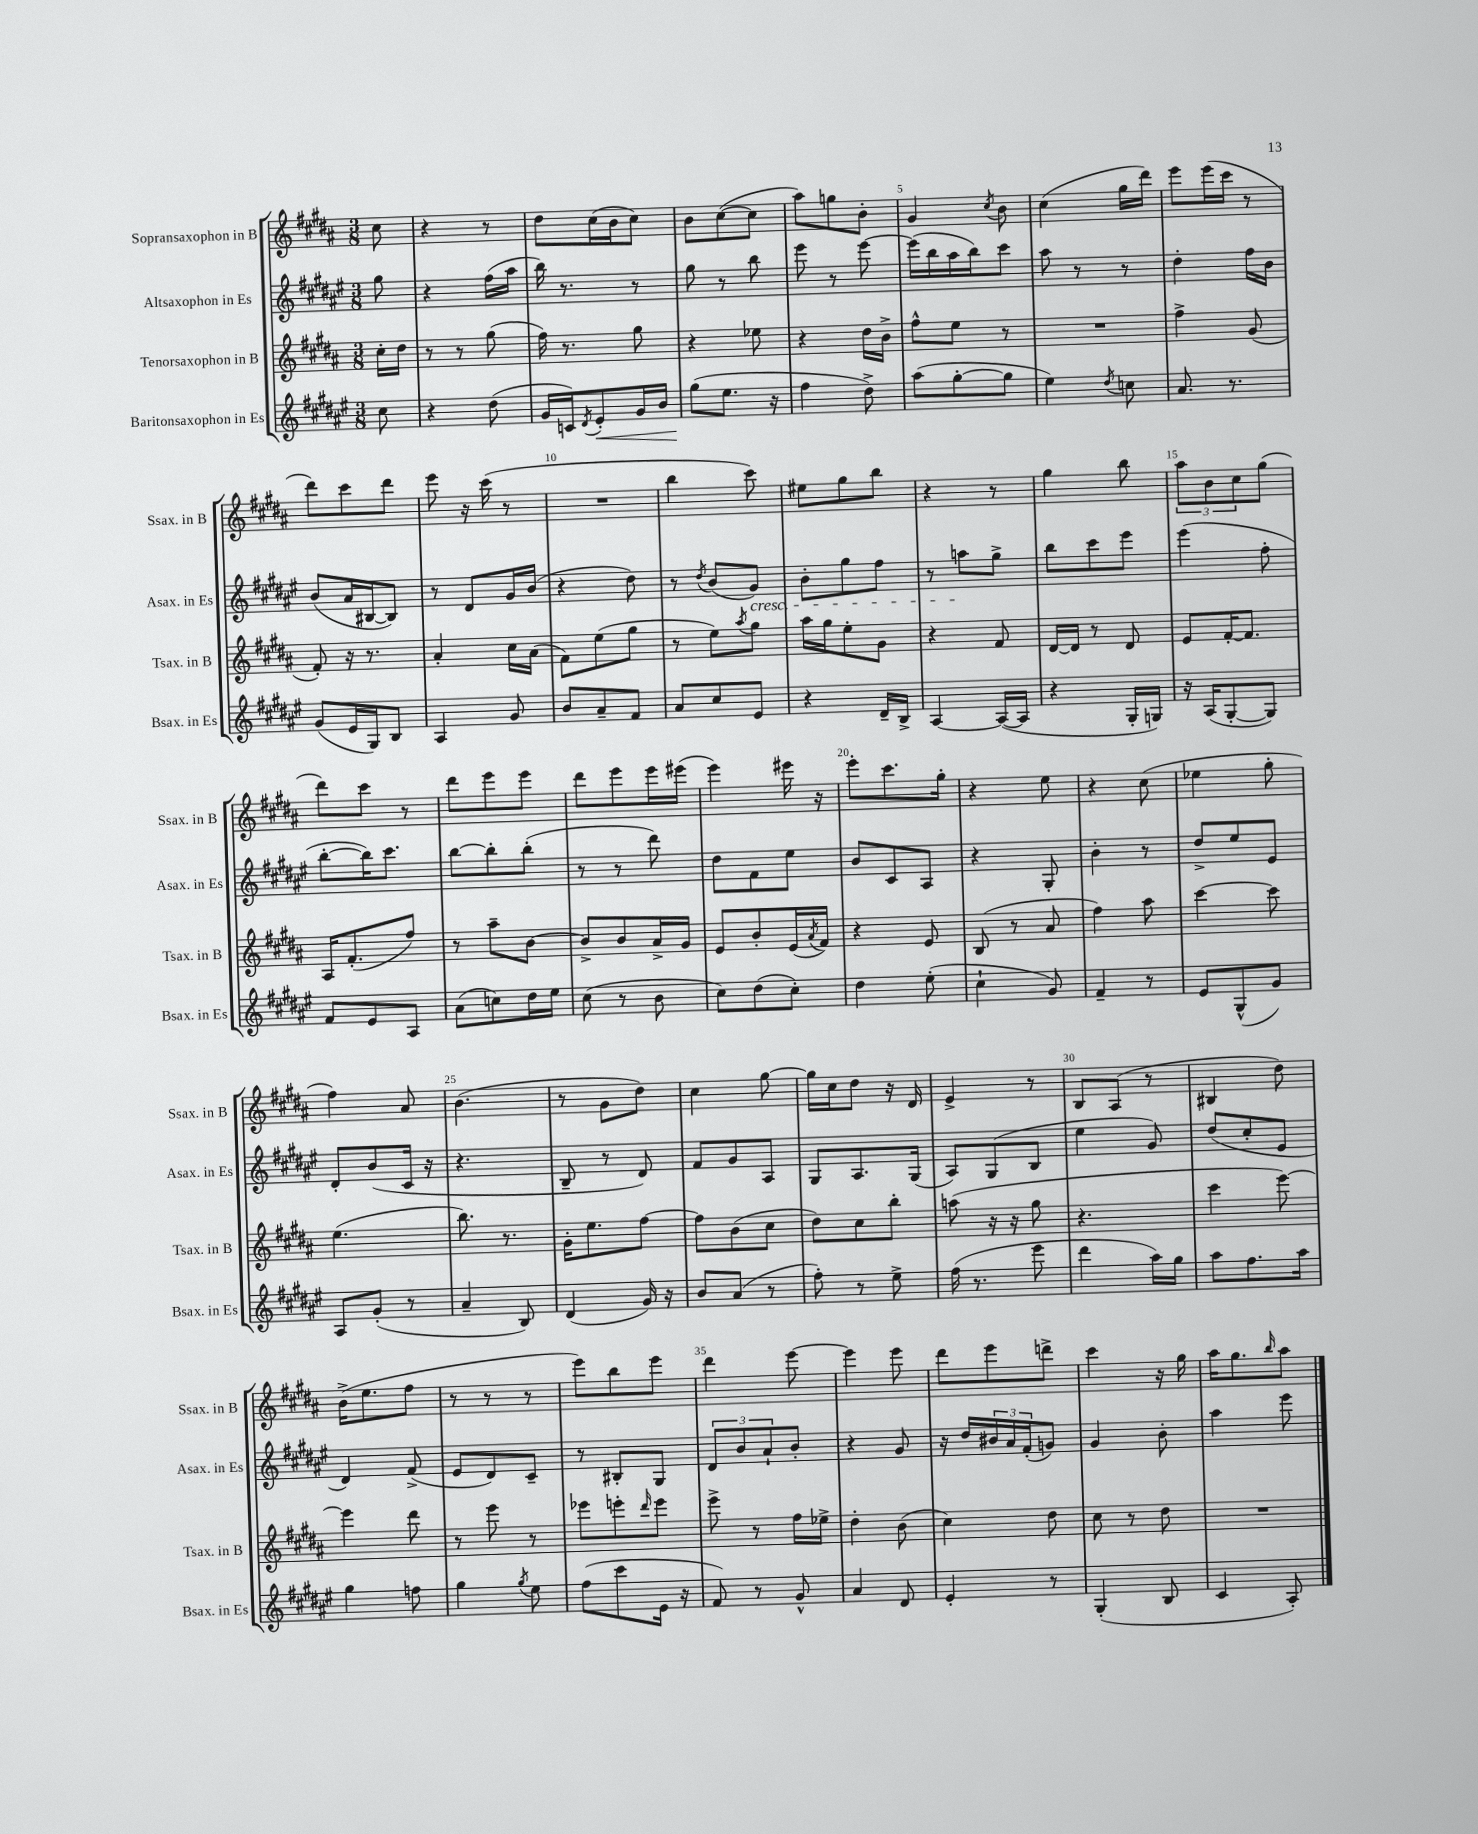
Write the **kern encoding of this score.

**kern	**kern	**kern	**kern
*staff4	*staff3	*staff2	*staff1
*clefG2	*clefG2	*clefG2	*clefG2
*k[f#c#g#d#a#e#]	*k[f#c#g#d#a#]	*k[f#c#g#d#a#e#]	*k[f#c#g#d#a#]
*M3/8	*M3/8	*M3/8	*M3/8
8cc#\	16cc#'\LL	8gg#\	8cc#\
.	16dd#\JJ	.	.
=	=	=	=
4r	8r	4r	4r
.	8r	.	.
(8dd#\	(8gg#\	(16ff#\LL	8r
.	.	16aa#\JJ	.
=	=	=	=
16g#/LL	16ff#\)	16bb\)	8dd#\L
16c/J)	8.r	8.r	.
8qd#/	.	.	.
8e#'/	.	.	(16cc#\L
.	.	.	16b\J
16g#/L	8gg#\	8r	8cc#\J)
16b/JJ	.	.	.
=	=	=	=
(8gg#\L	4r	8gg#\	8b\L
8.ee#\J	.	8r	([8cc#\
.	8ee-\	8bb\	8cc#\]J
16r	.	.	.
=	=	=	=
4ff#\	4r	8eee#\	8aa#\L)
.	.	8r	8gg\
8dd#^\)	16dd#\LL	[8eee#\	8b'\J
.	16b^\JJ	.	.
=	=	=	=
(8aa#\L	8ff#^^\L	(16eee#\]LL	4g#/
.	.	16bb\	.
[8gg#'\	8ee\J	16aa#\	.
.	.	16bb\J)	.
.	.	.	8qcc#/
8gg#\]J	8r	8ccc#\J	8b\
=	=	=	=
4ee#\)	4.r	8aa#\	(4cc#\
.	.	8r	.
8qdd#/	.	.	.
8cc\	.	8r	16gg#\LL
.	.	.	16ddd#\JJ)
=	=	=	=
8.a#/	4ff#^\	4dd#'\	8eee\L
.	.	.	(16eee\L
8.r	.	.	16ccc#\JJ
.	(8g#/	16ff#\LL	8r
.	.	16b\JJ	.
=	=	=	=
(8g#/L	8f#'/)	(8b/L	8ddd#\L)
16e#/L	16r	16a#/L	8ccc#\
16G#/J)	8.r	[16B#/J	.
8B/J	.	8B#/]J)	8ddd#\J
=	=	=	=
4A#/	4a#'/	8r	8eee\
.	.	8d#/L	16r
.	.	.	(16ccc#\
8g#/	16cc#\LL	16g#/L	8r
.	(16a#\JJ	(16b/JJ	.
=	=	=	=
8b/L	8f#\L)	4r	4.r
8a#~/	(8ee\	.	.
8f#/J	8gg#\J	8dd#\)	.
=	=	=	=
8a#/L	8r	8r	4bb\
.	.	8qdd#/	.
8cc#/	8ee\L)	(8b/L	.
.	8qaa#/	.	.
8e#/J	8gg#\J	8g#/J)	8ccc#\)
=	=	=	=
4r	16aa#\LL	8b'\L	8ee#\L
.	16gg#\J	.	.
.	8ee'\	8gg#\	8gg#\
16d#~/LL	8g#\J	8ff#\J	8bb\J
16B^/JJ	.	.	.
=	=	=	=
[4A#/	4r	8r	4r
.	.	8aa\L	.
(16A#/_LL	8f#/	8gg#^\J	8r
16A#/]JJ	.	.	.
=	=	=	=
4r	[16d#/LL	8bb\L	4gg#\
.	16d#/]JJ	.	.
.	8r	8ccc#\	.
16G#'/LL	8d#/	8eee#\J	8bb\
16G/JJ)	.	.	.
=	=	=	=
16r	8e/L	(4eee#\	12aa#\L
(16A#/LK	.	.	.
.	.	.	12b\
[8G#'/	[16f#'/K	.	.
.	.	.	12cc#\
.	8.f#/]J	.	.
8G#/]J)	.	8ff#'\	(8gg#\J
=	=	=	=
8f#/L	16A#/LK	[8bb'\L	8ddd#\L)
.	(8.f#'/	.	.
8e#/	.	16bb\]K)	8ccc#\J
.	.	8.ccc#\J	.
8A#/J	8ff#/J)	.	8r
=	=	=	=
(8a#\L	8r	[8bb\L	8ddd#\L
8cc\)	8aa#~\L	8bb'\]	8eee\
16dd#\L	[8b\J	(8bb'\J	8eee\J
16ee#\JJ	.	.	.
=	=	=	=
(8cc#\	8b^/]L	8r	8ddd#\L
8r	8b/	8r	8eee\
8b\	16a#^/L	8ddd#\)	16eee\L
.	16g#/JJ	.	(16eee#\JJ
=	=	=	=
8cc#\L)	8e/L	8dd#\L	4eee\)
(8dd#\	8b'/	8f#\	.
8cc#'\J)	(16e/L	8ee#\J	16eee#\
.	8qa#/	.	.
.	16f#/JJ)	.	16r
=	=	=	=
4dd#\	4r	8b/L	8eee'\L
.	.	8c#/	8.ccc#\
(8ee#'\	8e/	8A#/J	.
.	.	.	16gg#'\Jk
=	=	=	=
4cc#`\	(8B/	4r	4r
.	8r	.	.
8g#/)	8a#/	8G#'/	8ee\
=	=	=	=
4f#~/	4ff#\)	4b'\	4r
8r	8aa#\	8r	(8cc#\
=	=	=	=
8e#/L	[4ccc#\	8dd#^/L	4ee-\
(8G#^^/	.	8ee#/	.
8g#/J)	8ccc#\]	8e#/J	8gg#'\
=	=	=	=
8A#/L	(4.ee\	8d#'/L	4ff#\)
(8g#'/J	.	(8b/	.
8r	.	16c#/Jk	8a#/
.	.	16r	.
=	=	=	=
4a#~/	8.bb\)	4.r	(4.b\
.	8.r	.	.
8B/)	.	.	.
=	=	=	=
(4d#/	16g#'\LK	8B~/	8r
.	8.ee\	.	.
.	.	8r	8g#\L
16g#/)	[8ff#\J	8d#/)	8dd#\J)
16r	.	.	.
=	=	=	=
8b/L	8ff#\]L	8f#/L	4cc#\
(8a#/J	(8b\	8g#/	.
8r	8cc#\J	8A#/J	[8gg#\
=	=	=	=
8ff#'\)	8dd#\L)	8G#/L	16gg#\]LL
.	.	.	16cc#\J
8r	8cc#\	8.A#/	8dd#\J
8ee#^\	8bb'\J	.	16r
.	.	(16G#/Jk	16d#/
=	=	=	=
(16ff#\	(8aa\	8A#/L)	4e^/
8.r	.	.	.
.	16r	(8G#/	.
.	16r	.	.
8eee#\	8gg#\	8B/J	8r
=	=	=	=
4ddd#\	4.r	4ee#\	8B/L
.	.	.	(8A#/J
16aa#\LL)	.	8g#/)	8r
16gg#\JJ	.	.	.
=	=	=	=
8aa#\L	4ccc#\	(8dd#/L	4B#/
8.ff#\	.	8cc#'/	.
.	[8eee\)	8e#/J	8dd#\)
16aa#\Jk	.	.	.
=	=	=	=
4gg#\	4eee\]	4d#/)	(16b^\LK
.	.	.	8.ee\
8ff\	8ddd#\	(8f#^/	8ff#\J
=	=	=	=
4gg#\	8r	8e#/L	8r
.	8eee\	8d#/)	8r
8qgg#/	.	.	.
8ee#\	8r	8c#~/J	8r
=	=	=	=
(8ff#\L	8eee-\L	8r	8eee\L)
8ccc#\	8eee'\	8B#'/L	8bb\
.	16qqddd#/	.	.
16e#\Jk	8eee\J	8G#/J	8eee\J
16r	.	.	.
=	=	=	=
8f#/)	8eee^\	12d#/L	4ddd#\
.	.	12b/	.
8r	8r	.	.
.	.	12a#`/	.
8g#^^/	16ff#\LL	8b'/J	[8eee\
.	16ee-^\JJ	.	.
=	=	=	=
4a#/	4dd#'\	4r	4eee\]
8d#/	(8b\	8g#/	8eee\
=	=	=	=
4e#'/	4cc#\)	16r	8ddd#\L
.	.	16dd#/LL	.
.	.	24b#/	8eee\
.	.	24a#/	.
.	.	(24f#'/J	.
8r	8dd#\	8g/J)	8ddd^\J
=	=	=	=
(4G#'/	8cc#\	4g#/	4ccc#\
.	8r	.	.
8B/	8dd#\	8b'\	16r
.	.	.	16gg#\
=	=	=	=
4c#/	4.r	4aa#\	16aa#\LK
.	.	.	8.gg#\
.	.	.	16qqbb/
8A#'/)	.	8eee#\	8aa#\J
==	==	==	==
*-	*-	*-	*-
